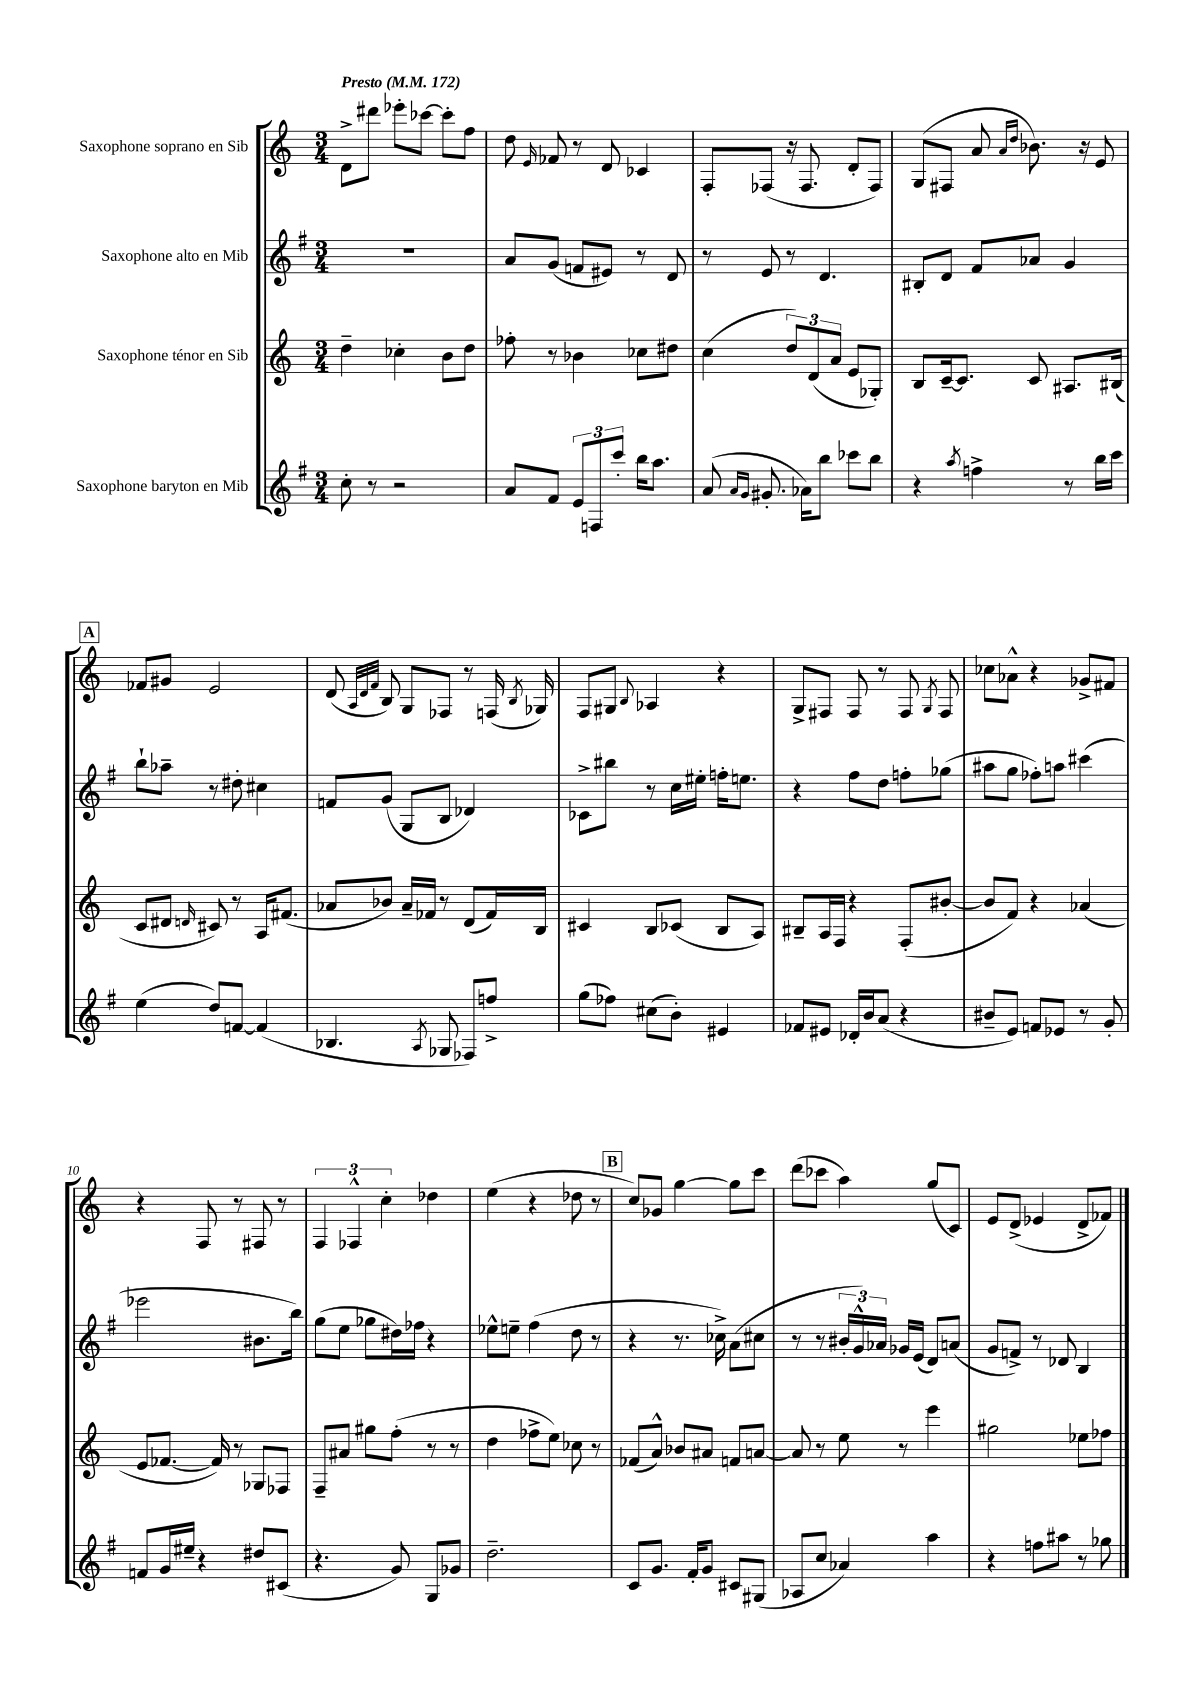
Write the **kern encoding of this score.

**kern	**kern	**kern	**kern
*staff4	*staff3	*staff2	*staff1
*clefG2	*clefG2	*clefG2	*clefG2
*k[f#]	*k[]	*k[f#]	*k[]
*M3/4	*M3/4	*M3/4	*M3/4
*MM172	*MM172	*MM172	*MM172
8cc'\	4dd~\	2.r	8d^\L
8r	.	.	8ddd#\J
2r	4cc-'\	.	8eee-'\L
.	.	.	[8ccc-\J
.	8b\L	.	8ccc-'\]L
.	8dd\J	.	8ff\J
=	=	=	=
8a/L	8ff-'\	8a/L	8dd\
.	.	.	16qqe/
8f#/J	8r	(8g/J	8f-/
12e/L	4b-\	8f/L	8r
12F/	.	.	.
.	.	8e#/J)	8d/
12ccc'/J	.	.	.
16bb\LK	8cc-\L	8r	4c-/
8.aa\J	.	.	.
.	8dd#\J	8d/	.
=	=	=	=
(8a/	(4cc\	8r	8F'/L
16qqa/LL	.	.	.
16qqg/JJ	.	.	.
8.g#'/	.	8e/	(8F-/J
.	12dd/L)	8r	16r
16a-\LK)	.	.	8.F-/
.	(12d/	.	.
8bb\J	.	4.d/	.
.	12a/J	.	.
8ccc-\L	8e/L	.	8d'/L
8bb\J	8G-'/J)	.	8F-/J)
=	=	=	=
4r	8B/L	8B#'/L	(8G/L
.	[16c~/k	8d/J	8F#/J
.	8.c/]J	.	.
8qaa/	.	.	.
4ff^\	.	8f#/L	8a/
.	.	.	16qqa/LL
.	.	.	16qqdd/JJ
.	8c/	8a-/J	8.b-\)
8r	8.A#/L	4g/	.
.	.	.	16r
16bb\LL	.	.	8e/
16ccc\JJ	(16B#/Jk	.	.
=	=	=	=
(4ee\	8c/L	8bb`\L	8f-/L
.	8d#/J	8aa-~\J	8g#/J
.	16qqd/	.	.
8dd/L)	8c#/)	8r	2e/
[8f/J	8r	8dd#'\	.
(4f/]	16A/LK	4cc#\	.
.	(8.f#/J	.	.
=	=	=	=
4.B-/	8a-/L	8f/L	(8d/
.	.	.	32qqA/LLL
.	.	.	32qqd/
.	.	.	32qqf/JJJ
.	8b-/J)	(8g/J	8B/)
.	16a-~/LL	8G/L	8G/L
.	16f-/JJ	.	.
8qA/	.	.	.
8G-/	8r	8B/J	8F-/J
8F-/L)	(8d/L	4d-/)	8r
8ff^/J	16f-/L)	.	(16F/
.	.	.	8qB/
.	16B/JJ	.	16G-/)
=	=	=	=
(8gg\L	4c#/	8c-^\L	8F/L
8ff-\J)	.	8bb#\J	8G#/J
.	.	.	8qqB/
(8cc#\L	8B/L	8r	4A-/
8b'\J)	(8c-/J	16cc\LL	.
.	.	16ee#'\JJ	.
4e#/	8B/L	16ff'\LK	4r
.	.	8.ee\J	.
.	8A/J)	.	.
=	=	=	=
8f-/L	8B#~/L	4r	8G^/L
8e#/J	16A/L	.	8F#/J
.	16F/JJ	.	.
16d-'/LL	4r	8ff#\L	8F#/
16b/J	.	.	.
(8a/J	.	8dd\J	8r
4r	(8F'/L	8ff'\L	8F#/
.	.	.	8qG/
.	[8b#'/J	(8gg-\J	8F#/
=	=	=	=
8b#~/L	8b#/]L	8aa#\L	8cc-\L
8e/J)	8f/J)	8gg\J	8a-^^\J
8f/L	4r	8ff-'\L)	4r
8e-/J	.	8aa\J	.
8r	(4a-/	(4ccc#\	8g-^/L
8g'/	.	.	8f#/J
=	=	=	=
8f/L	8e/L	2eee-\	4r
16g/L	[8.f-/J	.	.
16ee#~/JJ	.	.	.
4r	.	.	8F/
.	16f-/])	.	.
.	8r	.	8r
8dd#/L	8G-/L	8.b#\L	8F#/
(8c#/J	8F-/J	.	8r
.	.	16bb\Jk)	.
=	=	=	=
4.r	8F~/L	(8gg\L	6F/
.	8a#/J	8ee\J	.
.	.	.	6F-^^/
.	8gg#\L	8gg-\L	.
.	.	.	6cc'\
8g/)	(8ff'\J	16dd#\L)	.
.	.	16ff-\JJ	.
8G/L	8r	4r	4dd-\
8g-/J	8r	.	.
=	=	=	=
2.dd~\	4dd\	8ee-^^\L	(4ee\
.	.	8ee~\J	.
.	8ff-^\L	(4ff#\	4r
.	8ee\J)	.	.
.	8cc-\	8dd\	8dd-\
.	8r	8r	8r
=	=	=	=
8c/L	(8f-/L	4r	8cc/L)
8.g/J	8a^^/J)	.	8g-/J
.	8b-/L	8.r	[4gg\
16f#'/LK	.	.	.
8g/J	8a#/J	.	.
.	.	16cc-^\)	.
8c#/L	8f/L	(8a\L	8gg\]L
(8G#/J	[8a/J	8cc#\J	8ccc\J
=	=	=	=
8A-/L	8a/]	8r	(8ddd\L
8cc/J	8r	8r	8ccc-\J
4a-/)	8ee\	24b#'/LL	4aa\)
.	.	24g^^/)	.
.	.	24a-/JJ	.
.	8r	16g-/LL	.
.	.	(16e/JJ	.
4aa\	4eee\	8d/L)	(8gg/L
.	.	(8a/J	8c/J)
=	=	=	=
4r	2gg#\	8g/L	8e/L
.	.	8f^/J)	(8d^/J
8ff\L	.	8r	4e-/
8aa#\J	.	8d-/	.
8r	8ee-\L	4B/	8d^/L
8gg-\	8ff-\J	.	8f-/J)
==	==	==	==
*-	*-	*-	*-
